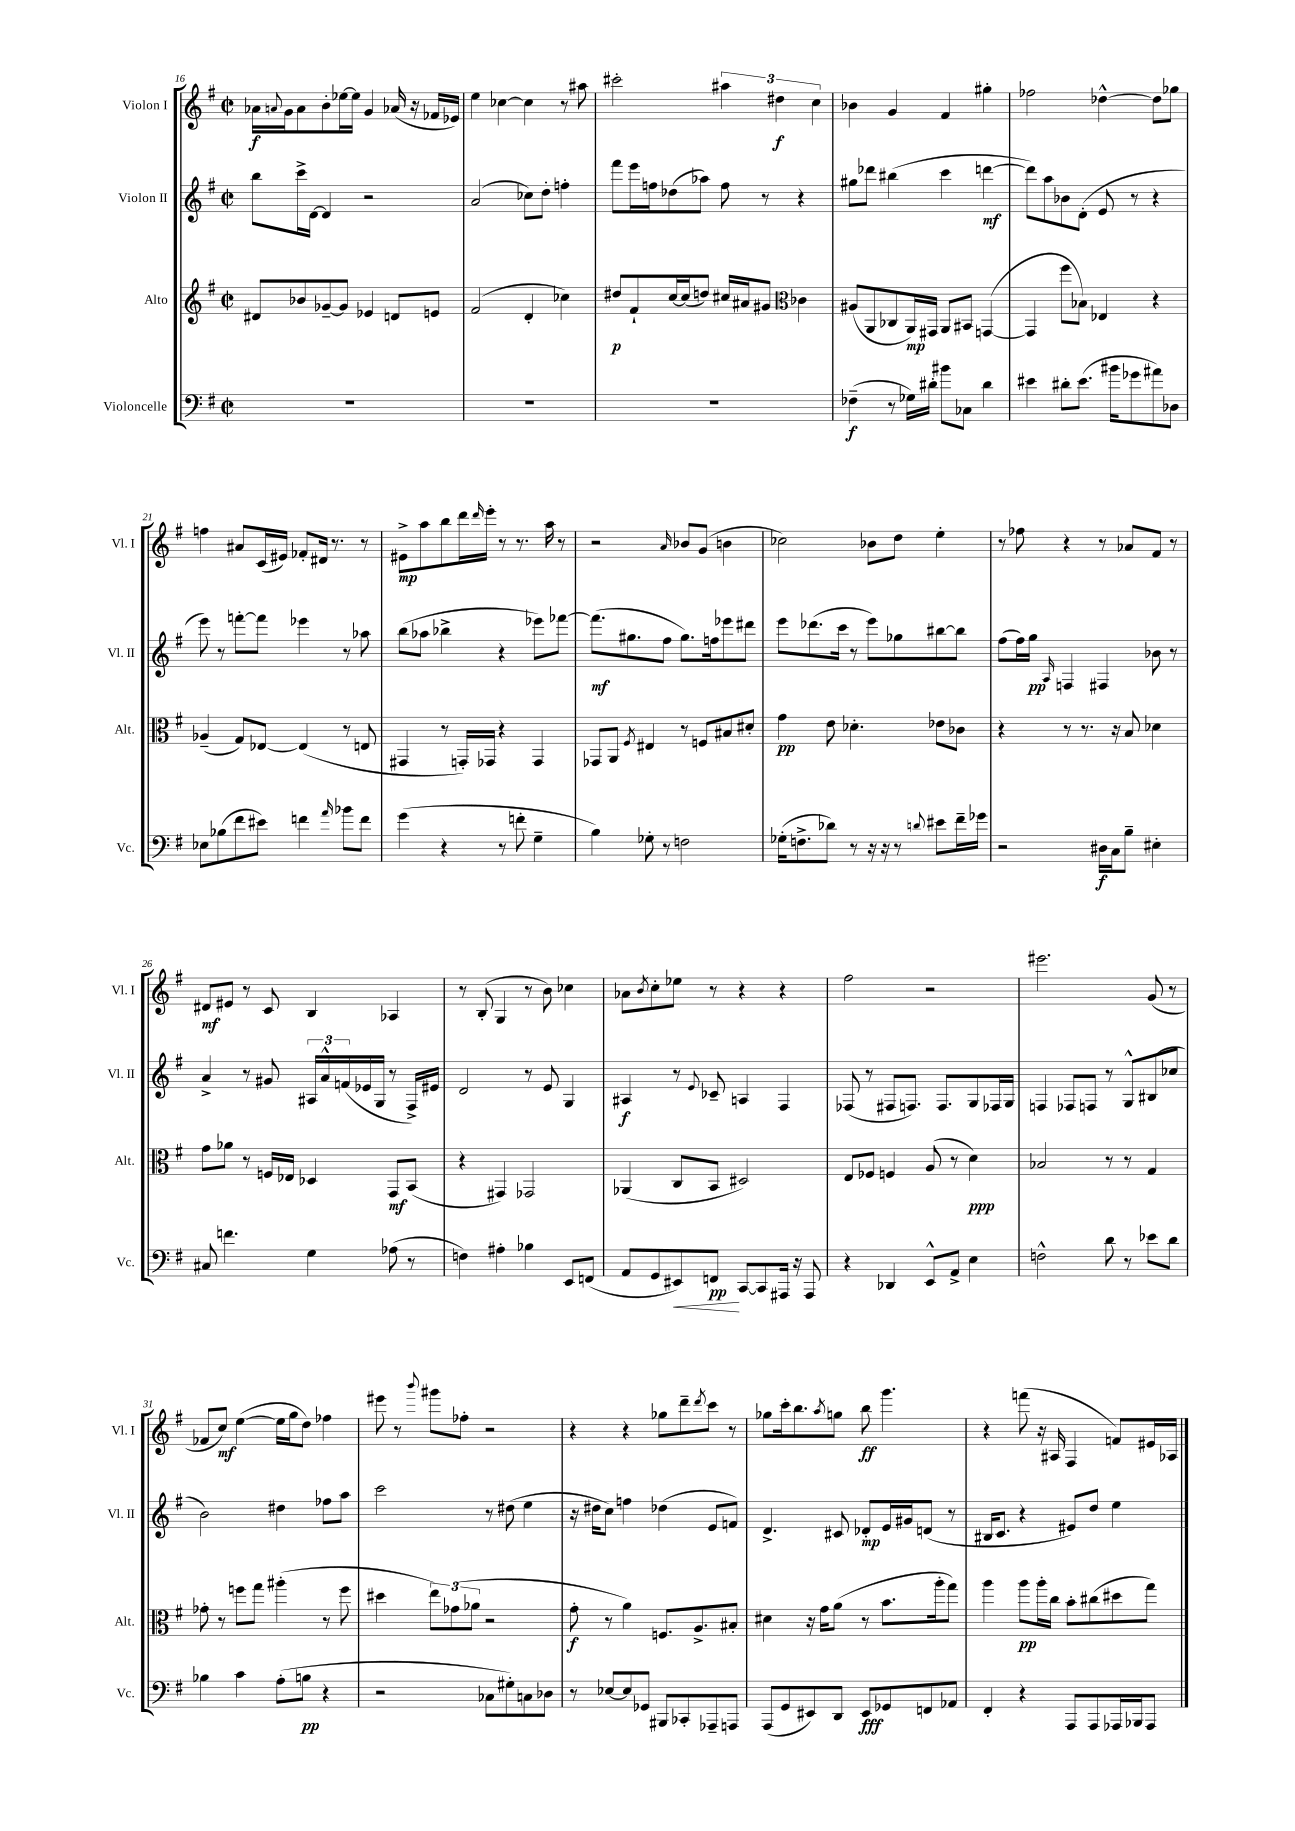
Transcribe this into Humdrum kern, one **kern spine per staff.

**kern	**kern	**kern	**kern
*staff4	*staff3	*staff2	*staff1
*clefF4	*clefG2	*clefG2	*clefG2
*k[f#]	*k[f#]	*k[f#]	*k[f#]
*M2/2	*M2/2	*M2/2	*M2/2
*met(c|)	*met(c|)	*met(c|)	*met(c|)
1r	8d#	8bb	16a-
.	.	.	8qqa
.	.	.	16g
.	8b-	16ccc^	8a
.	.	[16d	.
.	[8g-~	4d]	8b'
.	8g-]	.	[16ee-
.	.	.	16ee-]
.	4e-	2r	4g
.	8d	.	(16a-
.	.	.	16r
.	8e	.	16f-
.	.	.	16e-)
=	=	=	=
1r	(2f#	(2a	4ee
.	.	.	[4cc-
.	4d'	8cc-)	4cc-]
.	.	8dd'	.
.	4cc-)	4ff'	8r
.	.	.	8aa#
=	=	=	=
1r	8dd#	8fff#	2ccc#'
.	8f#`	16eee	.
.	.	16ff	.
.	[16cc	(8dd-	.
.	(16cc]	.	.
.	8dd)	8aa-)	.
.	16cc#	8ff	6aa#
.	16a#	.	.
.	8g#	8r	.
.	.	.	6dd#
*	*clefC3	*	*
.	4c-	4r	.
.	.	.	6cc
=	=	=	=
(4F-~	(8A#	8gg#	4b-
.	8AA	8ddd-	.
8r	8C-	(4bb#	4g
16G-)	16AA)	.	.
16d#'	16GG#	.	.
8b#	8AA	4ccc	4f#
8C-	8BB#	.	.
4d#	([4GG	[4ddd	4gg#'
=	=	=	=
4e#	4GG]	8ddd])	2ff-
.	.	8aa	.
8d#'	8ff#	8b-	.
(8.e#	8B-)	(8d'	.
.	4E-	8e	[4dd-^^
16b#	.	.	.
8g-	.	8r	.
8a#)	4r	4r	8dd-]
8D-	.	.	8gg-
=	=	=	=
8E-	(4A-~	8eee)	4ff
(8B-	.	8r	.
8f#	8G)	[8fff'	8a#
8e#)	[8E-	8fff]	(16c
.	.	.	16e#)
4f	(4E-]	4eee-	8f-'
.	.	.	16d#
.	.	.	8.r
16qqa	.	.	.
8b-	8r	8r	.
8f	8E	8aa-	8r
=	=	=	=
(4g	4GG#	(8bb	8e#^
.	.	8aa-	8aa
4r	8r	4bb-^	8bb
.	16GG')	.	16ddd
.	.	.	16qqddd
.	16GG-	.	16eee'
8r	4r	4r	8r
8f'	.	.	8.r
4G~	4GG-	8eee-)	.
.	.	.	16aa
.	.	[8fff-	8r
=	=	=	=
4B)	8GG-	(8.fff-]	2r
.	8AA	.	.
.	.	8.gg#	.
.	8qF#	.	.
8G-'	4E#	.	.
8r	.	8ff#	.
.	.	.	16qqa
2F	8r	8.gg#)	8b-
.	8F	.	(8g
.	.	16ff	.
.	8B#	8eee-	4b
.	8d#'	8ddd#	.
=	=	=	=
(16G-'	4g	8eee	2cc-)
8.F^	.	.	.
.	.	(8.ddd-	.
8d-)	8e	.	.
.	.	16ccc	.
8r	4.d-'	8r	.
16r	.	8eee)	8b-
16r	.	.	.
8r	.	8gg-	8dd
8qqd	.	.	.
8e#	8e-	[8bb#	4ee'
16f#~	8c-	8bb#]	.
16g-	.	.	.
=	=	=	=
2r	4r	(8ff#	8r
.	.	16ff#)	8ff-
.	.	16gg	.
.	.	16qqA	.
.	8r	4F	4r
.	8.r	.	.
16D#	.	4F#	8r
16C	16r	.	.
8B~	8B	.	8a-
4E#'	4d-	8b-	8f#
.	.	8r	8r
=	=	=	=
8C#	8g	4a^	8d#
4.f	8a-	.	8e#
.	8r	8r	8r
.	16F	8g#	8c
.	16E-	.	.
4G	4D-	24A#	4B
.	.	24a^^	.
.	.	(24f	.
.	.	16e-	.
.	.	16G	.
(8A-	8GG	8r	4A-
8r	(8BB	16F#^)	.
.	.	16e#	.
=	=	=	=
4F)	4r	2d	8r
.	.	.	(8B'
4A#'	4GG#)	.	4G
4B-	2GG-	8r	8r
.	.	8e	8b)
8EE	.	4G	4cc-
(8FF	.	.	.
=	=	=	=
8AA	(4AA-	4A#	8a-
.	.	.	8qb
8GG	.	.	8cc'
8EE#)	8C	8r	8ee-
.	.	8qqe	.
8FF	8BB	8c-~	8r
[8CC	2D#)	4A	4r
8CC]	.	.	.
16AAA#	.	4F#	4r
16r	.	.	.
8AAA#	.	.	.
=	=	=	=
4r	8E	(8F-	2ff#
.	8F-	8r	.
4DD-	4F	8F#	.
.	.	8.F)	.
8EE^^	(8A	.	2r
.	.	8.F	.
8AA^	8r	.	.
4E	4d)	8G	.
.	.	16F-	.
.	.	16G	.
=	=	=	=
2F^^	2B-	4F	2.eee#
.	.	8F-	.
.	.	8F	.
8d	8r	8r	.
8r	8r	8G^^	.
8e-	4G	(8B#	(8g
8d	.	8cc-	8r
=	=	=	=
4B-	8g-'	2b)	8f-
.	8r	.	8cc)
4c	8ff	.	([4ee
.	8gg	.	.
(8A'	(4aa#'	4dd#	16ee]
.	.	.	16gg
8B	.	.	8dd)
4r	8r	8ff-	4ff-
.	8ff	8aa	.
=	=	=	=
2r	4dd#	2ccc	8eee#
.	.	.	8r
.	.	.	8qqbbb
.	12ee)	.	8ggg#
.	(12g-	.	.
.	.	.	8ff-'
.	12a-	.	.
8C-	2r	8r	2r
8G#')	.	(8dd#	.
8C	.	4ee	.
8D-	.	.	.
=	=	=	=
8r	8g'	16r	4r
.	.	16dd#	.
[8E-	8r	8cc)	.
8E-]	4a)	4ff	4r
8GG-	.	.	.
8BBB#	8.F	(4dd-	8gg-
8CC-'	.	.	8ddd~
.	8.A^	.	.
.	.	.	8qddd
8AAA-~	.	8e	8ccc
8AAA	8B#'	8f)	8r
=	=	=	=
(8AAA	4d#	4.d^	8gg-
8GG	.	.	16ccc'
.	.	.	8.bb
8EE#)	16r	.	.
.	16g	.	.
.	.	.	8qaa
8DD	(8a	8c#	8gg
8EE#	8r	8d-'	8bb
8GG-	8.b	16e	4.ggg
.	.	16g#	.
8FF	.	(8d	.
.	16aa'	.	.
8AA-	8gg)	8r	.
=	=	=	=
4FF#'	4aa	16B#	4r
.	.	8.c	.
4r	8aa	4r	(8fff
.	16aa'	.	16r
.	16cc	.	16A#
8AAA	8b'	8e#)	4F#
8AAA	(8cc#	8dd	.
16AAA-	8dd#	4ee	8f)
16BBB-	.	.	.
8AAA-	8gg)	.	16e#
.	.	.	16A-
==	==	==	==
*-	*-	*-	*-
